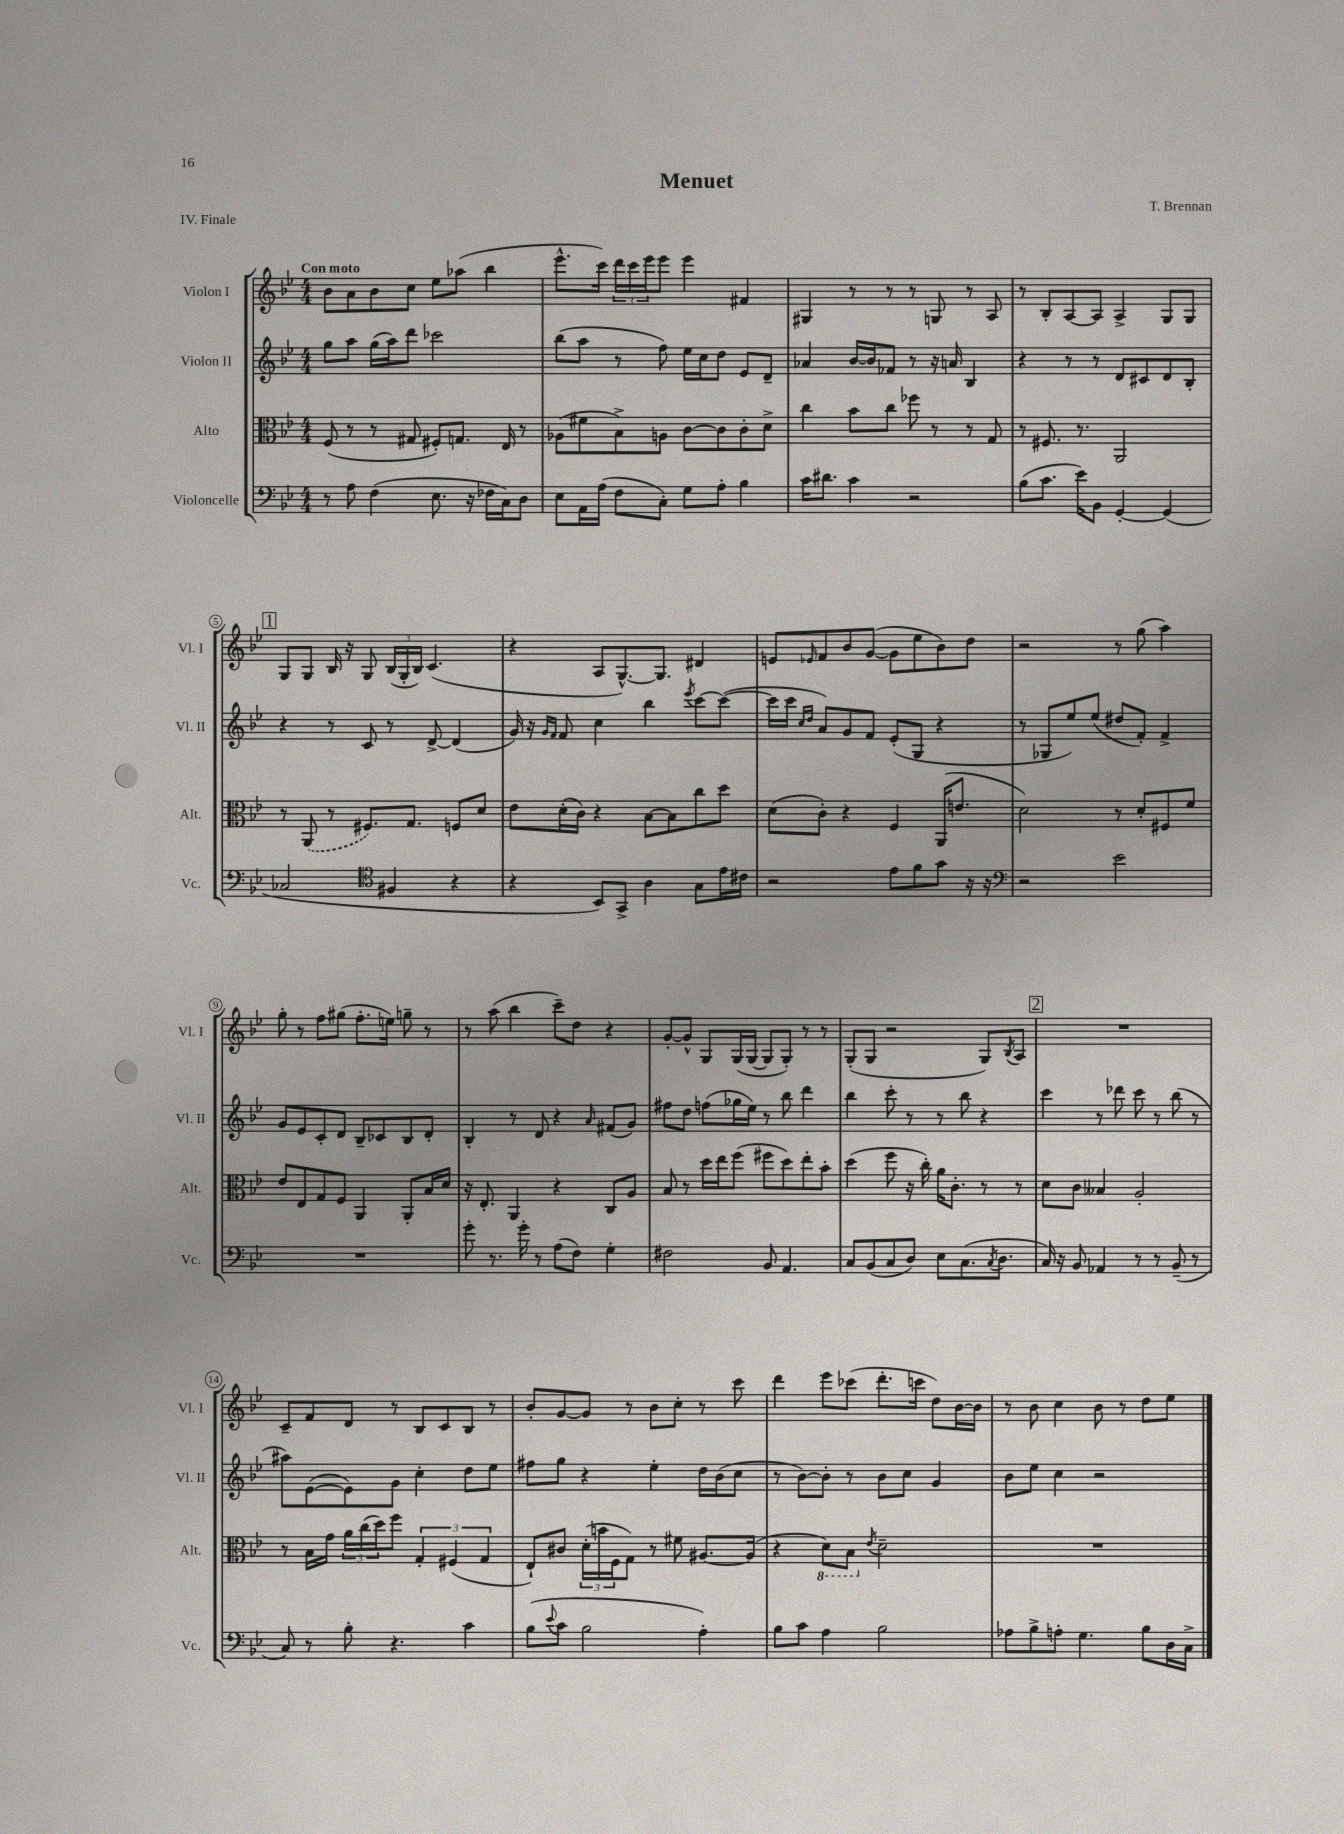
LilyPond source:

\header { title = "Menuet" composer = "T. Brennan" piece = "IV. Finale" }
<<
\new StaffGroup <<
\new Staff = "s0" \with { instrumentName = "Violon I" shortInstrumentName = "Vl. I" } {
    \clef treble \key bes \major \numericTimeSignature \time 4/4 \tempo "Con moto"
    bes'8 a'8 bes'8 c''8 ees''8 aes''8( bes''4 |
    ees'''8.-^ c'''16) \tuplet 3/2 { d'''16 c'''16 ees'''16 } ees'''8 ees'''4 fis'4 |
    gis4 r8 r8 r8 g8 r8 a8 |
    r8 bes8-. a8~ a8 a4-> g8 g8 |
    \mark \markup { \box "1" } g8 g8 bes16 r16 g8 \tuplet 3/2 { bes16( g16-. bes16) } c'4.( |
    r4 a8 g8.~-^) g8. dis'4 |
    e'8 \grace { ees'16 } f'8 bes'8 g'8~( g'8 ees''8 bes'8) d''8 |
    r2 r8 g''8( a''4) |
    g''8-. r8 f''8 gis''8( f''8.-. e''16) g''8-- r8 |
    r8 a''8( bes''4 c'''8--) d''8 r4 |
    g'8~-. g'8-^ g8 g16( g16~ g8 g8-.) r8 r8 |
    g8-.( g8 r2 g8) \acciaccatura { bes8 } a8 |
    \mark \markup { \box "2" } R1 |
    c'8-- f'8 d'8 r8 bes8 c'8 bes8 r8 |
    bes'8-. g'8~ g'8 r8 bes'8 c''8-. r8 c'''8 |
    d'''4 ees'''8 ces'''8( d'''8.-. c'''16 d''8) bes'16~ bes'16 |
    r8 bes'8 c''4 bes'8 r8 d''8 ees''8 \bar "|." |
}
\new Staff = "s1" \with { instrumentName = "Violon II" shortInstrumentName = "Vl. II" } {
    \clef treble \key bes \major \numericTimeSignature \time 4/4
    g''8 a''8 g''16( a''16) d'''8 ces'''2 |
    bes''8( a''8 r8 f''8) ees''16 c''16 d''8 ees'8 d'8-- |
    aes'4 bes'16~ bes'16 fes'8 r8 r16 a'16 bes4 |
    r4 r8 r8 d'8 cis'8 d'8 bes8-. |
    \mark \markup { \box "1" } r4 r8 c'8 r8 d'8~-> d'4( |
    g'16) r16 \grace { g'16 f'16 } f'8 c''4 bes''4 \acciaccatura { ees'''8 } c'''8~ c'''8~( |
    c'''16 c'''16 \grace { c''16 d''16 } a'8) g'8 f'8 ees'8-.( g8 r4 |
    r8 ges8 ees''8) ees''8( dis''8 f'8-.) f'4-> |
    g'8 ees'8 c'8-. d'8 bes8-- ces'8 bes8 d'8-. |
    bes4-. r8 d'8 r4 \grace { a'16 } fis'8( g'8) |
    fis''8 d''8 f''8( ges''16 ees''16) r8 bes''8 d'''4 |
    bes''4 c'''8-. r8 r8 bes''8 r4 |
    \mark \markup { \box "2" } c'''4 r8 des'''8 c'''8 r8 bes''8( r8 |
    ais''8) ees'8~( ees'8) g'8 c''4-. d''8 ees''8 |
    fis''8 g''8 r4 ees''4-. d''16 bes'16( c''8 |
    r8 bes'8~) bes'8-. r8 bes'8 c''8 g'4 |
    bes'8 ees''8 c''4 r2 \bar "|." |
}
\new Staff = "s2" \with { instrumentName = "Alto" shortInstrumentName = "Alt." } {
    \clef alto \key bes \major \numericTimeSignature \time 4/4
    f8( r8 r8 gis8 fis8-.) g8. ees16 r8 |
    aes8( fis'8 bes8->) a8 c'8~ c'8 c'8-. d'8-> |
    c''4 bes'8 c''8 fes''8 r8 r8 g8 |
    r8 fis8. r8. a,2 |
    \mark \markup { \box "1" } r8 \once \slurDashed a,8( r8 fis8.) g8. f8 d'8 |
    ees'8 d'16-.( c'16) r4 bes8~ bes8 c''8 d''8 |
    d'8( c'8-.) r4 f4 a,16( e'8. |
    d'2) r8 d'8-. fis8 f'8 |
    ees'8 ees8 g8 f8 a,4 a,8-. bes16 d'16 |
    r16 ees8.-. a,4 r4 c8 a8 |
    bes8 r8 d''16 ees''16 f''8( fis''8 d''8) ees''8-. bes'8-. |
    d''4( f''8 r16 c''16-.) a'16 c'8.-. r8 r8 |
    \mark \markup { \box "2" } d'8 c'8 beses4 a2-. |
    r8 bes16 g'16 \tuplet 3/2 { a'16 c''16( d''16) } f''8 \tuplet 3/2 { g4-. fis4( g4 } |
    ees8-!) cis'8 \tuplet 3/2 { d'16-.( b'16 f16 } g8) r8 fis'8 ais8.~ ais16( |
    r4 \ottava #-1 d8) bes,8 \ottava #0 \acciaccatura { ees'8 } d'2-- |
    R1 \bar "|." |
}
\new Staff = "s3" \with { instrumentName = "Violoncelle" shortInstrumentName = "Vc." } {
    \clef bass \key bes \major \numericTimeSignature \time 4/4
    r8 a8 f4( ees8. r16 fes16 c16) d8 |
    ees8 a,16 a16( f8 c8-.) g8 a8-. bes4 |
    c'16 dis'8. c'4 r2 |
    bes8( c'8. ees'16) bes,8 g,4~-. g,4( |
    \mark \markup { \box "1" } ces2 \clef tenor fis4 r4 |
    r4 bes,8) g,8-> a4 g8 ees'16 cis'16 |
    r2 ees'8 f'8 g'8 r16 r16 |
    \clef bass r2 ees'2 |
    R1 |
    g'8-. r8. g'16-. r8 a8( f8) g4-. |
    fis2 bes,8 a,4. |
    c8 bes,8( c8 d8) ees8 c8.( \acciaccatura { c8 } d8. |
    \mark \markup { \box "2" } c16) r16 bes,8 aes,4 r8 r8 bes,8--( r8 |
    c8) r8 bes8-. r4. c'4 |
    bes8( \appoggiatura { ees'8 } c'8 bes2 a4-.) |
    bes8 c'8 a4 bes2 |
    aes8 bes8-> a8-. g4. bes8 d16 c16-> \bar "|." |
}
>>
>>
\layout { \context { \Score \override BarNumber.stencil = #(make-stencil-circler 0.1 0.3 ly:text-interface::print) } }
